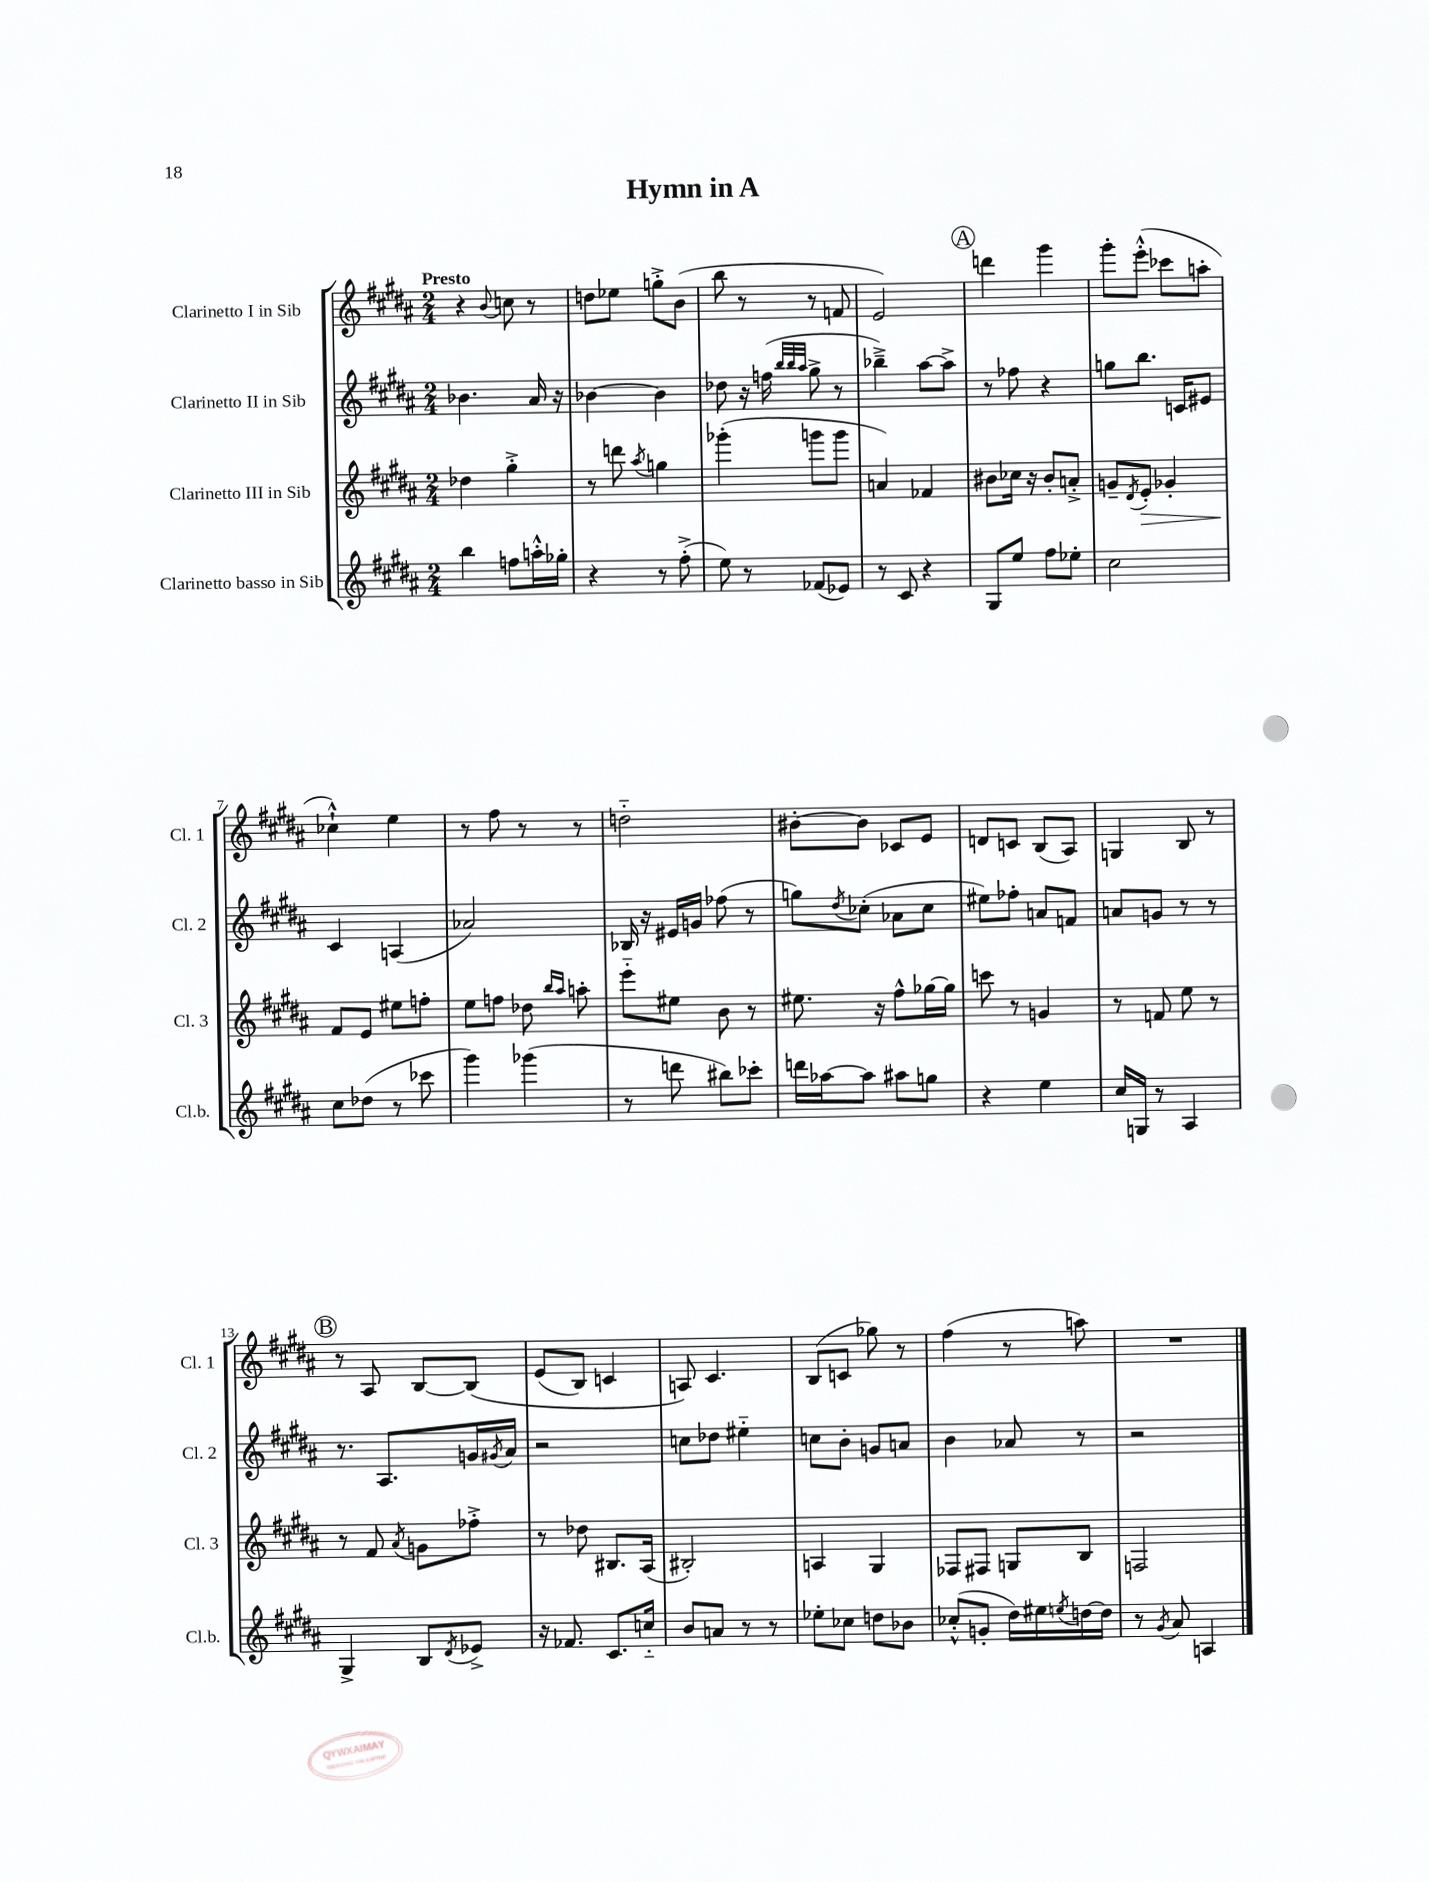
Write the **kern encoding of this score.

**kern	**kern	**dynam	**kern	**kern
*part4	*part3	*part3	*part2	*part1
*staff4	*staff3	*staff3	*staff2	*staff1
*I"Clarinetto basso in Sib	*I"Clarinetto III in Sib	*	*I"Clarinetto II in Sib	*I"Clarinetto I in Sib
*I'Cl.b.	*I'Cl. 3	*	*I'Cl. 2	*I'Cl. 1
*clefG2	*clefG2	*	*clefG2	*clefG2
*k[f#c#g#d#a#]	*k[f#c#g#d#a#]	*	*k[f#c#g#d#a#]	*k[f#c#g#d#a#]
*M2/4	*M2/4	*	*M2/4	*M2/4
=1	=1	=1	=1	=1
!	!	!	!	!LO:TX:a:B:t=Presto
4bb\	4dd-X\	.	4.b-X\	4r
.	.	.	.	8qqb/
8ffn\L	4gg#'^\	.	.	8ccn\
16aan'^^\L	.	.	16a#/	8r
16gg-X'\JJ	.	.	16r	.
=2	=2	=2	=2	=2
4r	8r	.	[4b-X\	8ddn\L
.	8dddn\	.	.	8ee-X\J
.	8qaa#/	.	.	.
8r	4ggn\	.	4b-\]	8ggn'^\L
(8ff#'^\	.	.	.	(8b\J
=3	=3	=3	=3	=3
8ee\)	(4ggg-X'\	.	8dd-X\	8bb\
8r	.	.	16r	8r
.	.	.	(16ffn\	.
.	.	.	32qqbb/LLL	.
.	.	.	32qqbb/	.
.	.	.	32qqaa#/JJJ	.
(8f-X/L	8gggn\L	.	8gg#^\	8r
8e-X/J)	8ggg\J	.	8r	8fn/
=4	=4	=4	=4	=4
8r	4an/)	.	4bb-X~^\)	2e/)
8c#/	.	.	.	.
4r	4f-X/	.	[8aa#\L	.
.	.	.	8aa#^\J]	.
!!LO:REH:place=s1:t=A
=5	=5	=5	=5	=5
8G#/L	8b#X\L	.	8r	4dddn\
8ee/J	16cc-X\Jk	.	8ff-X\	.
.	16r	.	.	.
8ff#\L	8b#'/L	.	4r	4ggg#\
8ee-X'\J	8an'^/J	.	.	.
=6	=6	=6	=6	=6
2cc#\	8gn~/L	.	8ggn\L	8ggg#'\L
.	8qd#/	.	.	.
!	!	!LO:HP:b	!	!
.	8e'/J	>	8.bb\J	(8eee'^^\J
.	4g-X'/	.	.	8ccc-X\L
.	.	.	16cn/KL	.
.	.	.	8e#X/J	8aan'\J
!!LO:LB:g=z
=7	=7	=7	=7	=7
8cc#\L	8f#/L	.	4c#/	4cc-X`^^\)
(8dd-X\J	8e/J	]	.	.
8r	8ee#X\L	.	(4An/	4ee\
8ccc-X\	8ffn'\J	.	.	.
=8	=8	=8	=8	=8
4ggg#\)	8ee\L	.	2a-X/)	8r
.	8ffn\J	.	.	8ff#\
(4ggg-X\	8dd-X\	.	.	8r
.	16qqbb/LL	.	.	.
.	16qqaa#/JJ	.	.	.
.	8aan'\	.	.	8r
=9	=9	=9	=9	=9
8r	8eee\L	.	16B-X/	2ddn\
.	.	.	16r	.
8dddn\	8ee#X\J	.	16e#X/LL	.
.	.	.	16gn/JJ	.
8bb#X\L)	8b\	.	(8ff-X\	.
8ccc-X'\J	8r	.	8r	.
=10	=10	=10	=10	=10
16dddn\LL	8.ee#X\	.	8ggn\L)	[8b#X'\L
[16aa-X\J	.	.	.	.
.	.	.	8qdd#/	.
8aa-\J]	.	.	(8cc-X'\J	8b#\J]
.	16r	.	.	.
8aa#X\L	8ff#^^\L	.	8a-X\L	8c-X/L
8ggn\J	[16gg-X\L	.	8cc-\J	8e/J
.	16gg-\JJ]	.	.	.
=11	=11	=11	=11	=11
4r	8cccn\	.	8ee#X\L)	8dn/L
.	8r	.	8ff-X'\J	8cn/J
4ee\	4gn/	.	8an/L	(8B/L
.	.	.	8fn/J	8A#/J)
=12	=12	=12	=12	=12
16cc#/LL	8r	.	8an/L	4Gn/
16Gn/JJ	.	.	.	.
8r	8fn/	.	8gn/J	.
4A#/	8ee\	.	8r	8B/
.	8r	.	8r	8r
!!LO:LB:g=z
!!LO:REH:place=s1:t=B
=13	=13	=13	=13	=13
4G#^/	8r	.	8.r	8r
.	8f#/	.	.	8A#/
.	.	.	8.A#/L	.
.	8qa#/	.	.	.
8B/L	8gn\L	.	.	[8B/L
8qd#/	.	.	.	.
8e-X^/J	8ff-X'^\J	.	16gn/L	(8B/J]
.	.	.	8qg#X/	.
.	.	.	16a#/JJ	.
=14	=14	=14	=14	=14
16r	8r	.	2r	(8e/L
8.f-X/	.	.	.	.
.	8dd-X\	.	.	8B/J)
8.c#/L	8.B#X/L	.	.	4cn/
16ccn/Jk	(16A#/Jk	.	.	.
=15	=15	=15	=15	=15
8b/L	2B#X'/)	.	8ccn\L	8An/)
8an/J	.	.	8dd-X\J	4.c#/
8r	.	.	4ee#X\	.
8r	.	.	.	.
=16	=16	=16	=16	=16
8ee-X'\L	4An/	.	8ccn\L	(8B/L
8cc-X\J	.	.	8b'\J	8cn/J
8ddn\L	4G#/	.	8gn/L	8gg-X\)
8b-X\J	.	.	8an/J	8r
=17	=17	=17	=17	=17
(8cc-X'^^/L	8F-X/L	.	4b\	(4ff#\
8gn'/J	8F#X/J	.	.	.
16dd#\LL)	8Gn/L	.	8a-X/	8r
16ee#X\	.	.	.	.
8qeen/	.	.	.	.
[16ddn\	8B/J	.	8r	8aan\)
16dd\JJ]	.	.	.	.
=18	=18	=18	=18	=18
8r	2Fn/	.	2r	2r
8qg#/	.	.	.	.
8a#/	.	.	.	.
4An/	.	.	.	.
==	==	==	==	==
*-	*-	*-	*-	*-
